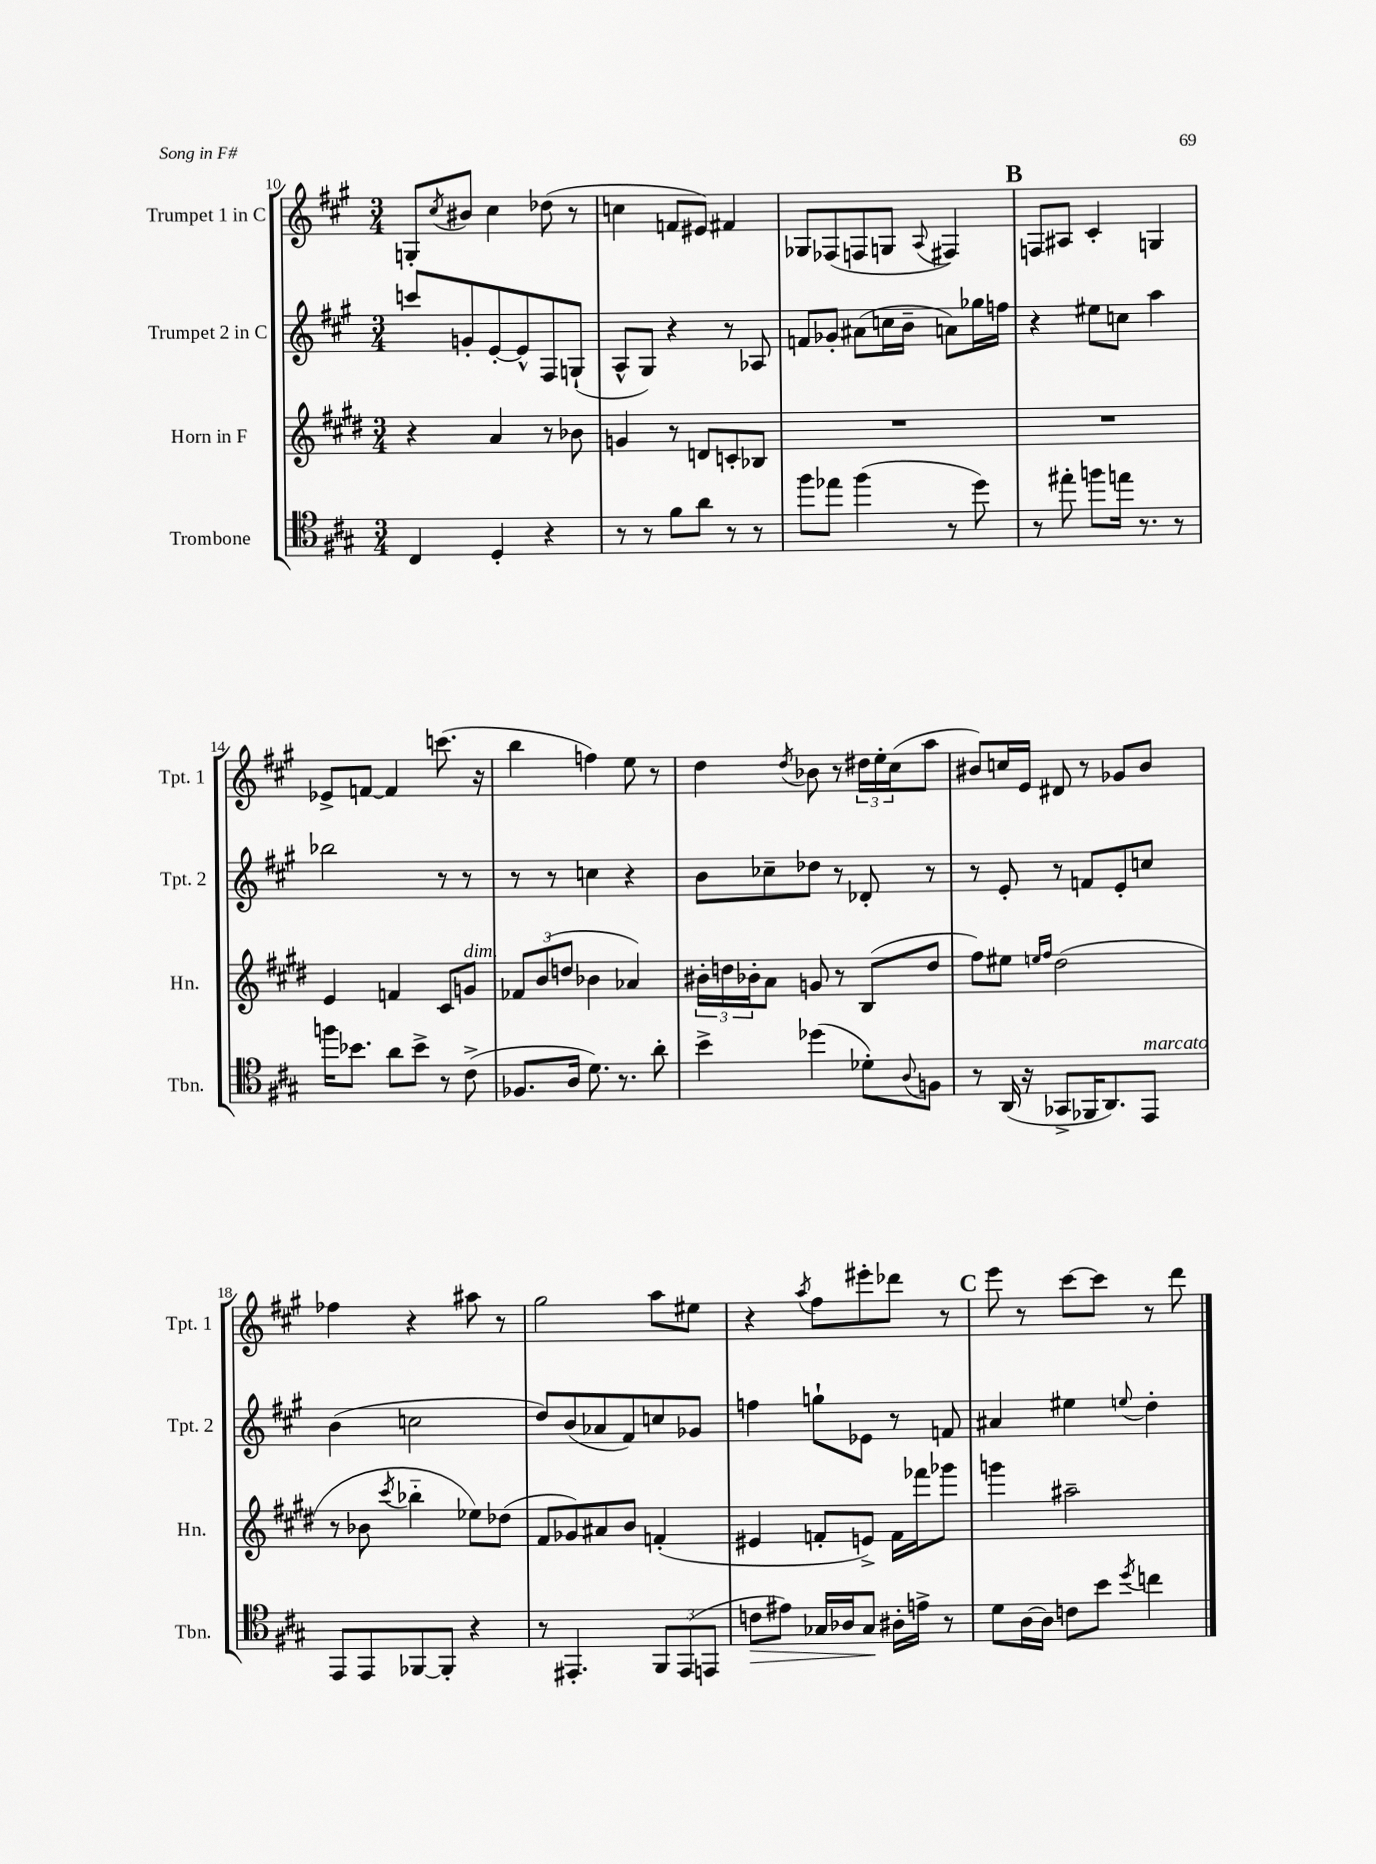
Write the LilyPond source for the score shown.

<<
\new StaffGroup <<
\new Staff = "s0" \with { instrumentName = "Trumpet 1 in C" shortInstrumentName = "Tpt. 1" } {
    \clef treble \key a \major \numericTimeSignature \time 3/4
    g8-. \acciaccatura { cis''8 } bis'8 cis''4 des''8( r8 |
    c''4 f'8 eis'8) fis'4 |
    ges8 fes8( f8 g8 \appoggiatura { a8 } fis4) |
    \mark \markup { \bold "B" } f8 ais8 cis'4-. g4 |
    ees'8-> f'8~ f'4 c'''8.( r16 |
    b''4 f''4) e''8 r8 |
    d''4 \acciaccatura { d''8 } bes'8 r8 \tuplet 3/2 { dis''16 e''16-. cis''16( } a''8 |
    bis'8) c''16 e'16 dis'8 r8 ges'8 bis'8 |
    fes''4 r4 ais''8 r8 |
    gis''2 a''8 eis''8 |
    r4 \acciaccatura { a''8 } fis''8 eis'''8-. des'''8 r8 |
    \mark \markup { \bold "C" } e'''8 r8 cis'''8~ cis'''8 r8 d'''8 \bar "|." |
}
\new Staff = "s1" \with { instrumentName = "Trumpet 2 in C" shortInstrumentName = "Tpt. 2" } {
    \clef treble \key a \major \numericTimeSignature \time 3/4
    c'''8 g'8-. e'8~-. e'8-^ fis8 g8-!( |
    a8-^ gis8) r4 r8 aes8 |
    f'8 ges'8-. ais'8( c''16 b'16-- a'8) ges''16 f''16 |
    \mark \markup { \bold "B" } r4 eis''8 c''8 a''4 |
    bes''2 r8 r8 |
    r8 r8 c''4 r4 |
    b'8 ces''8-- des''8 r8 des'8-. r8 |
    r8 e'8-. r8 f'8 e'8-. c''8 |
    b'4( c''2 |
    d''8) b'8( aes'8 fis'8) c''8 ges'8 |
    f''4 g''8-! ees'8 r8 f'8 |
    \mark \markup { \bold "C" } ais'4 eis''4 \appoggiatura { e''8 } d''4-. \bar "|." |
}
\new Staff = "s2" \with { instrumentName = "Horn in F" shortInstrumentName = "Hn." } {
    \clef treble \key e \major \numericTimeSignature \time 3/4
    r4 a'4 r8 bes'8 |
    g'4 r8 d'8 c'8-. bes8 |
    R2. |
    \mark \markup { \bold "B" } R2. |
    e'4 f'4 cis'8 g'8^\markup { \italic "dim." } |
    \tuplet 3/2 { fes'8 b'8( d''8 } bes'4 aes'4) |
    \tuplet 3/2 { bis'16-. d''16 bes'16-. } a'8 g'8 r8 b8( d''8 |
    fis''8) eis''8 \grace { e''16 fis''16 } dis''2( |
    r8 bes'8 \acciaccatura { cis'''8 } bes''4-_ ees''8) des''8( |
    fis'8 ges'8) ais'8 b'8 f'4-.( |
    eis'4 f'8-. e'8->) f'16 fes'''16 ges'''8 |
    \mark \markup { \bold "C" } g'''4 ais''2-- \bar "|." |
}
\new Staff = "s3" \with { instrumentName = "Trombone" shortInstrumentName = "Tbn." } {
    \clef tenor \key a \major \numericTimeSignature \time 3/4
    cis4 d4-. r4 |
    r8 r8 fis'8 a'8 r8 r8 |
    fis''8 ees''8 fis''4( r8 d''8) |
    \mark \markup { \bold "B" } r8 eis''8-. f''8 e''16 r8. r8 |
    f''16 bes'8. a'8 bes'8-> r8 cis'8->( |
    fes8. a16 d'8.) r8. a'8-. |
    b'4-> des''4( des'8-.) \appoggiatura { a8 } f8 |
    r8 a,16( r16 ges,8-> fes,16 a,8.) e,8^\markup { \italic "marcato" } |
    e,8 e,8 fes,8~ fes,8-. r4 |
    r8 eis,4.-. \tuplet 3/2 { fis,8 eis,8( e,8 } |
    c'8\> eis'8) ges16 aes16 ges8\! ais16-. e'16-> r8 |
    \mark \markup { \bold "C" } d'8 a16~ a16 c'8 b'8 \acciaccatura { d''8 } c''4 \bar "|." |
}
>>
>>
\layout { \context { \Score currentBarNumber = #10 } }
